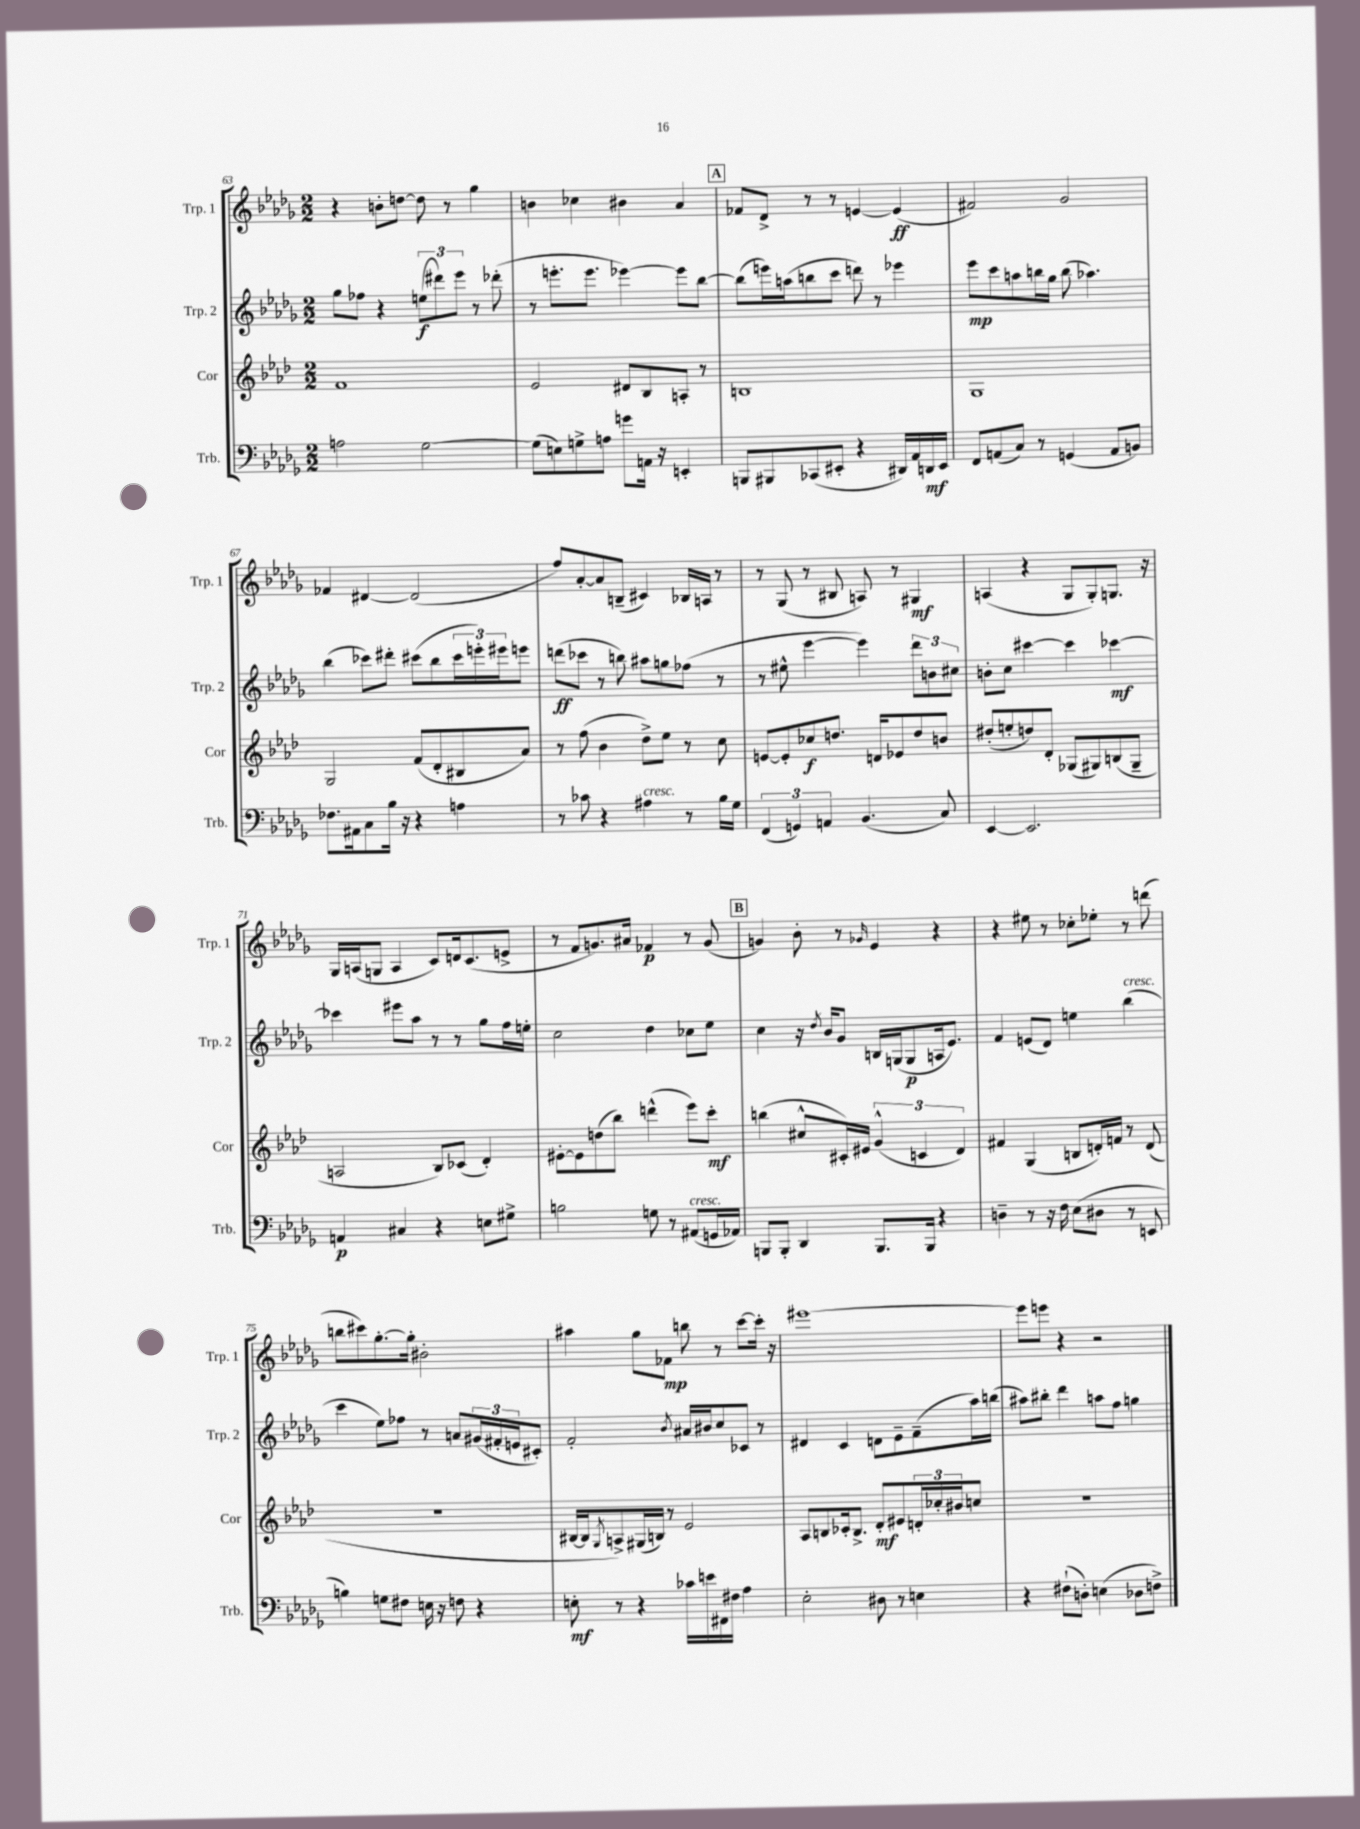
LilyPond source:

<<
\new StaffGroup <<
\new Staff = "s0" \with { instrumentName = "Trp. 1" shortInstrumentName = "Trp. 1" } {
    \clef treble \key des \major \numericTimeSignature \time 2/2
    r4 b'8-. d''8~ d''8 r8 ges''4 |
    b'4 ces''4 bis'4 aes'4 |
    \mark \markup { \box "A" } fes'8 des'8-> r8 r8 e'4~ e'4\ff( |
    fis'2) ges'2 |
    fes'4 dis'4~ dis'2( |
    f''8) aes'8~-. aes'8 b8--( cis'4) bes16 a16 r8 |
    r8 ges8( r8 bis8 a8) r8 gis4\mf |
    a4( r4 ges8 ges8-.) g8. r16 |
    ges16 a16( g8 a4 c'8) d'16 c'8.( e'8-> |
    r8 f'8 g'8.) ais'16 fes'4\p r8 g'8( |
    \mark \markup { \box "B" } g'4) bes'8-. r8 \grace { ges'16 } ees'4 r4 |
    r4 eis''8 r8 ces''8-. ees''8-. r8 d'''8( |
    b''8 cis'''8) ges''8.~-. ges''16-. bis'2-. |
    ais''4 ges''8 fes'8\mp b''8 r8 c'''8~ c'''16-. r16 |
    eis'''1~ |
    eis'''8 e'''8 r4 r2 \bar "|." |
}
\new Staff = "s1" \with { instrumentName = "Trp. 2" shortInstrumentName = "Trp. 2" } {
    \clef treble \key des \major \numericTimeSignature \time 2/2
    ges''8 fes''8 r4 \tuplet 3/2 { e''8\f( dis'''8) ees'''8 } r8 des'''8-.( |
    r8 e'''8.-. e'''8. ees'''4~) ees'''8 bes''8~ |
    \mark \markup { \box "A" } bes''8( e'''16) a''16( b''8 c'''8 d'''8) r8 ees'''4 |
    ees'''8\mp c'''8 a''8 b''16 ges''16 b''8( aes''4.) |
    bes''4( ces'''8) dis'''8-. cis'''8( bes''8 \tuplet 3/2 { cis'''16 e'''16-.) eis'''16 } e'''8 |
    d'''8\ff( ces'''8 r8 b''8) ais''8 g''8 fes''8( r8 |
    r8 eis''8-^ ees'''4~ ees'''4) \tuplet 3/2 { des'''8 b'8 cis''8 } |
    b'8-. c''8 cis'''4~ cis'''4 ces'''4~\mf |
    ces'''4 eis'''8 aes''8 r8 r8 ges''8 f''16 e''16-. |
    c''2 des''4 ces''8 ees''8 |
    \mark \markup { \box "B" } c''4 r16 \acciaccatura { des''8 } bes'16 ges'8 b16 g16( g8\p a16 ees'8.) |
    f'4 e'8( des'8) e''4 bes''4^\markup { \italic "cresc." }( |
    c'''4 ees''8) fes''8 r8 a'8 \tuplet 3/2 { gis'16( fis'16-. e'16 } cis'8-.) |
    f'2-. \acciaccatura { bes'8 } ais'16 bis'16 c''8 ces'8 r8 |
    dis'4 c'4 d'8 ees'8-- f'8--( aes''16) b''16( |
    ais''8) bis''8-. des'''4 a''8 f''8 g''4 \bar "|." |
}
\new Staff = "s2" \with { instrumentName = "Cor" shortInstrumentName = "Cor" } {
    \clef treble \key aes \major \numericTimeSignature \time 2/2
    f'1 |
    ees'2 dis'8 bes8 a8-. r8 |
    \mark \markup { \box "A" } b1 |
    g1 |
    g2 f'8( des'8-. bis8 aes'8) |
    r8 f''8( bes'4 des''8->) ees''8 r8 c''8 |
    e'8~ e'8-. ces''8\f d''8. d'16 ees'8 d''8 b'8 |
    dis''8-.( e''8-. d''8) des'8-. ges8( gis8) b8( gis8-- |
    a2 bes8) ces'8( des'4-.) |
    eis'8~-. eis'8 d''8( bes''8) d'''4-^( ees'''8) c'''8-.\mf |
    \mark \markup { \box "B" } b''4( cis''8-^ cis'16-.) eis'16 \tuplet 3/2 { g'4-^( c'4 des'4) } |
    fis'4 g4( b8 d'16-.) f'16 r8 d'8( |
    R1 |
    bis16~ bis16 \acciaccatura { g8 } a8->) gis16( b16) r8 ees'2 |
    aes8 b8 ces'16-. b8.-> des'8-.\mf eis'8 \tuplet 3/2 { d'16-. ces''16-. bis'16 } c''8 |
    r1 \bar "|." |
}
\new Staff = "s3" \with { instrumentName = "Trb." shortInstrumentName = "Trb." } {
    \clef bass \key des \major \numericTimeSignature \time 2/2
    a2 ges2~ |
    ges8( e8) g8-> a8 g'8 a,16 r16 e,4-. |
    \mark \markup { \box "A" } b,,8 bis,,8 ces,8( eis,8-. r4 dis,16) aes,16 d,16\mf eis,16 |
    f,8 a,8( c8) r8 g,4( a,8 b,8) |
    fes8. ais,16 c8 bes16 r16 r4 a4 |
    r8 ces'8 r4 ais4^\markup { \italic "cresc." } r8 bes16 ges16 |
    \tuplet 3/2 { f,4( g,4) a,4 } bes,4.( c8) |
    ees,4~ ees,2. |
    a,4\p cis4 r4 e8 gis8-> |
    b2 g8 r8 ais,8^\markup { \italic "cresc." }( g,16 aes,16) |
    \mark \markup { \box "B" } b,,8 b,,8-. des,4 b,,8. b,,16 r4 |
    d4-- r8 r16 f16 ees8( dis8 r8 e,8 |
    b4) g8 fis8 e16 r16 f8 r4 |
    e8-.\mf r8 r4 ces'16 e'16 fis,16 fis16 aes4 |
    ees2-. dis8 r8 e4 |
    r4 fis8-!( d8-.) e4( des8 f8->) \bar "|." |
}
>>
>>
\layout { \context { \Score currentBarNumber = #63 } }
